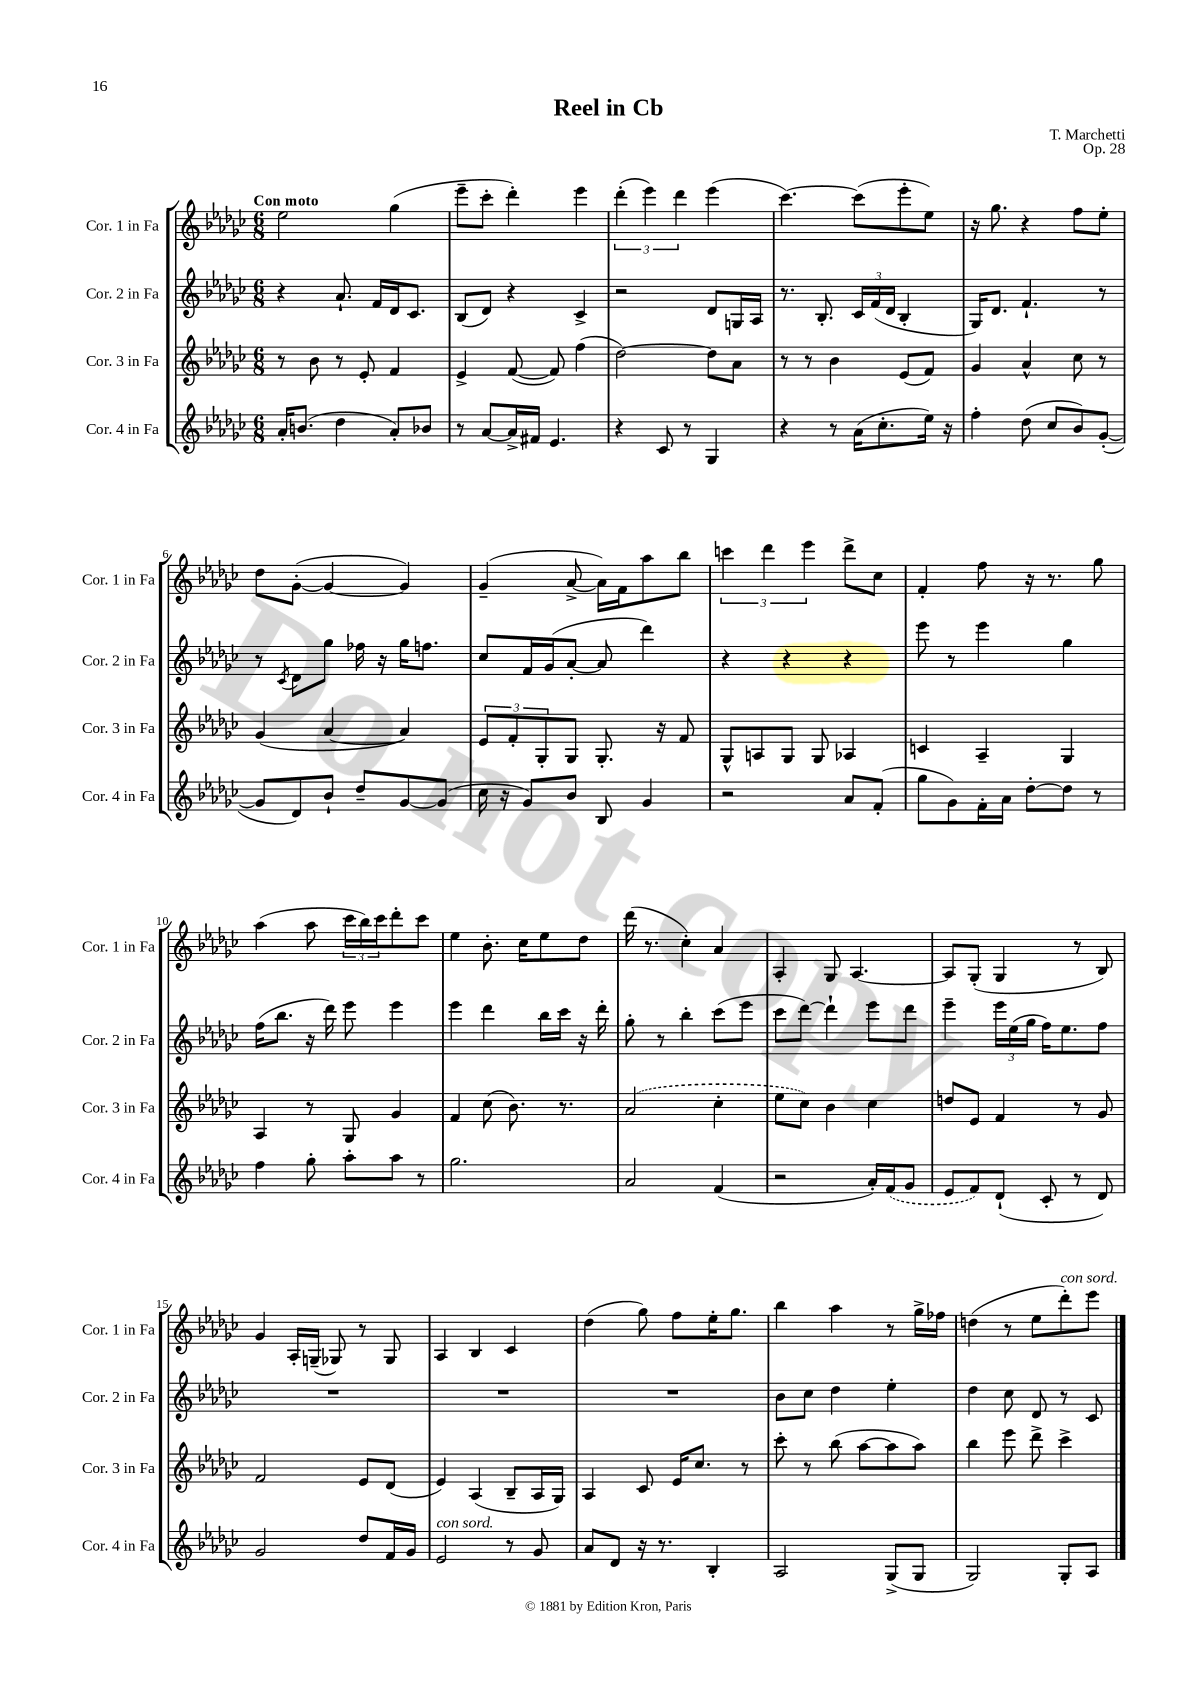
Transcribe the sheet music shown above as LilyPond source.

\header { title = "Reel in Cb" composer = "T. Marchetti" opus = "Op. 28" }
<<
\new StaffGroup <<
\new Staff = "s0" \with { instrumentName = "Cor. 1 in Fa" shortInstrumentName = "Cor. 1 in Fa" } {
    \clef treble \key ges \major \numericTimeSignature \time 6/8 \tempo "Con moto"
    ees''2 ges''4( |
    ees'''8-- ces'''8-. des'''4-.) ees'''4 |
    \tuplet 3/2 { des'''4-.( ees'''4) des'''4 } ees'''4( |
    ces'''4.~) ces'''8( ees'''8-. ees''8) |
    r16 ges''8. r4 f''8 ees''8-. |
    des''8 ges'8~-.( ges'4~ ges'4) |
    ges'4--( aes'8~-> aes'16) f'16 aes''8 bes''8 |
    \tuplet 3/2 { c'''4 des'''4 ees'''4 } des'''8-> ces''8 |
    f'4-. f''8 r16 r8. ges''8 |
    aes''4( aes''8 \tuplet 3/2 { ces'''16 bes''16) ces'''16 } des'''8-. ces'''8 |
    ees''4 bes'8.-. ces''16 ees''8 des''8 |
    des'''16( r8. ces''4-.) aes'4 |
    aes4-. ges8 aes4.~ |
    aes8 ges8-.( ges4 r8 bes8) |
    ges'4 aes16-. g16--( ges8) r8 ges8 |
    aes4 bes4 ces'4 |
    des''4( ges''8) f''8 ees''16-. ges''8. |
    bes''4 aes''4 r8 ges''16-> fes''16 |
    d''4( r8 ees''8 des'''8-.^\markup { \italic "con sord." }) ees'''8 \bar "|." |
}
\new Staff = "s1" \with { instrumentName = "Cor. 2 in Fa" shortInstrumentName = "Cor. 2 in Fa" } {
    \clef treble \key ges \major \numericTimeSignature \time 6/8
    r4 aes'8.-! f'16 des'16 ces'8. |
    bes8( des'8) r4 ces'4-> |
    r2 des'8 g16 aes16 |
    r8. bes8.-. \tuplet 3/2 { ces'16 f'16( des'16 } bes4-. |
    ges16) des'8. f'4.-! r8 |
    r8 \acciaccatura { ces'8 } des'8 ges''8 fes''16 r16 ges''16 f''8. |
    ces''8 f'16 ges'16( aes'8~-. aes'8 des'''4) |
    r4 r4 r4 |
    ees'''8 r8 ees'''4 ges''4 |
    f''16( bes''8. r16 des'''16) ees'''8 ees'''4 |
    ees'''4 des'''4 bes''16 ces'''16 r16 des'''16-. |
    ges''8-. r8 bes''4-. ces'''8( ees'''8 |
    ces'''8 des'''8~) des'''4-! ees'''8 des'''8 |
    ees'''4-- \tuplet 3/2 { ees'''16 ees''16( ges''16 } f''16) ees''8. f''8 |
    R2. |
    R2. |
    R2. |
    bes'8 ces''8 des''4 ees''4-. |
    des''4 ces''8 des'8 r8 ces'8 \bar "|." |
}
\new Staff = "s2" \with { instrumentName = "Cor. 3 in Fa" shortInstrumentName = "Cor. 3 in Fa" } {
    \clef treble \key ges \major \numericTimeSignature \time 6/8
    r8 bes'8 r8 ees'8-. f'4 |
    ees'4-> f'8~( f'8) f''4( |
    des''2~) des''8 aes'8 |
    r8 r8 bes'4 ees'8( f'8) |
    ges'4 aes'4-^ ces''8 r8 |
    ges'4( aes'4~ aes'4) |
    \tuplet 3/2 { ees'8 f'8-. ges8-. } ges8 ges8.-. r16 f'8 |
    ges8-^ a8 ges8 ges8 aes4 |
    c'4 aes4-- ges4 |
    aes4 r8 ges8 ges'4 |
    f'4 ces''8( bes'8.) r8. |
    \once \slurDashed aes'2( ces''4-. |
    ees''8 ces''8) bes'4 ces''4 |
    d''8 ees'8 f'4 r8 ges'8 |
    f'2 ees'8 des'8( |
    ees'4) aes4( bes8-- aes16 ges16) |
    aes4 ces'8 ees'16 ces''8. r8 |
    ces'''8-. r8 bes''8( aes''8~ aes''8 aes''8) |
    bes''4 ees'''8 des'''8-> ces'''4-> \bar "|." |
}
\new Staff = "s3" \with { instrumentName = "Cor. 4 in Fa" shortInstrumentName = "Cor. 4 in Fa" } {
    \clef treble \key ges \major \numericTimeSignature \time 6/8
    aes'16-. b'8.( des''4 aes'8-.) bes'8 |
    r8 aes'8~ aes'16-> fis'16 ees'4. |
    r4 ces'8 r8 ges4 |
    r4 r8 aes'16( ces''8.-. ees''16) r16 |
    f''4-. des''8( ces''8 bes'8) ges'8~-.( |
    ges'8 des'8) bes'8-! des''8-- ges'8~ ges'8( |
    ces''16 r16 ges'8) bes'8 bes8 ges'4 |
    r2 aes'8 f'8-.( |
    ges''8 ges'8) f'16-. aes'16 des''8~-. des''8 r8 |
    f''4 ges''8-. aes''8-. aes''8 r8 |
    ges''2. |
    aes'2 f'4( |
    r2 aes'16-.) \once \slurDashed f'16( ges'8 |
    ees'8 f'8) des'8-!( ces'8-. r8 des'8) |
    ges'2 des''8 f'16 ges'16 |
    ees'2^\markup { \italic "con sord." } r8 ges'8 |
    aes'8 des'8 r16 r8. bes4-. |
    aes2 ges8->( ges8 |
    ges2) ges8-. aes8 \bar "|." |
}
>>
>>
